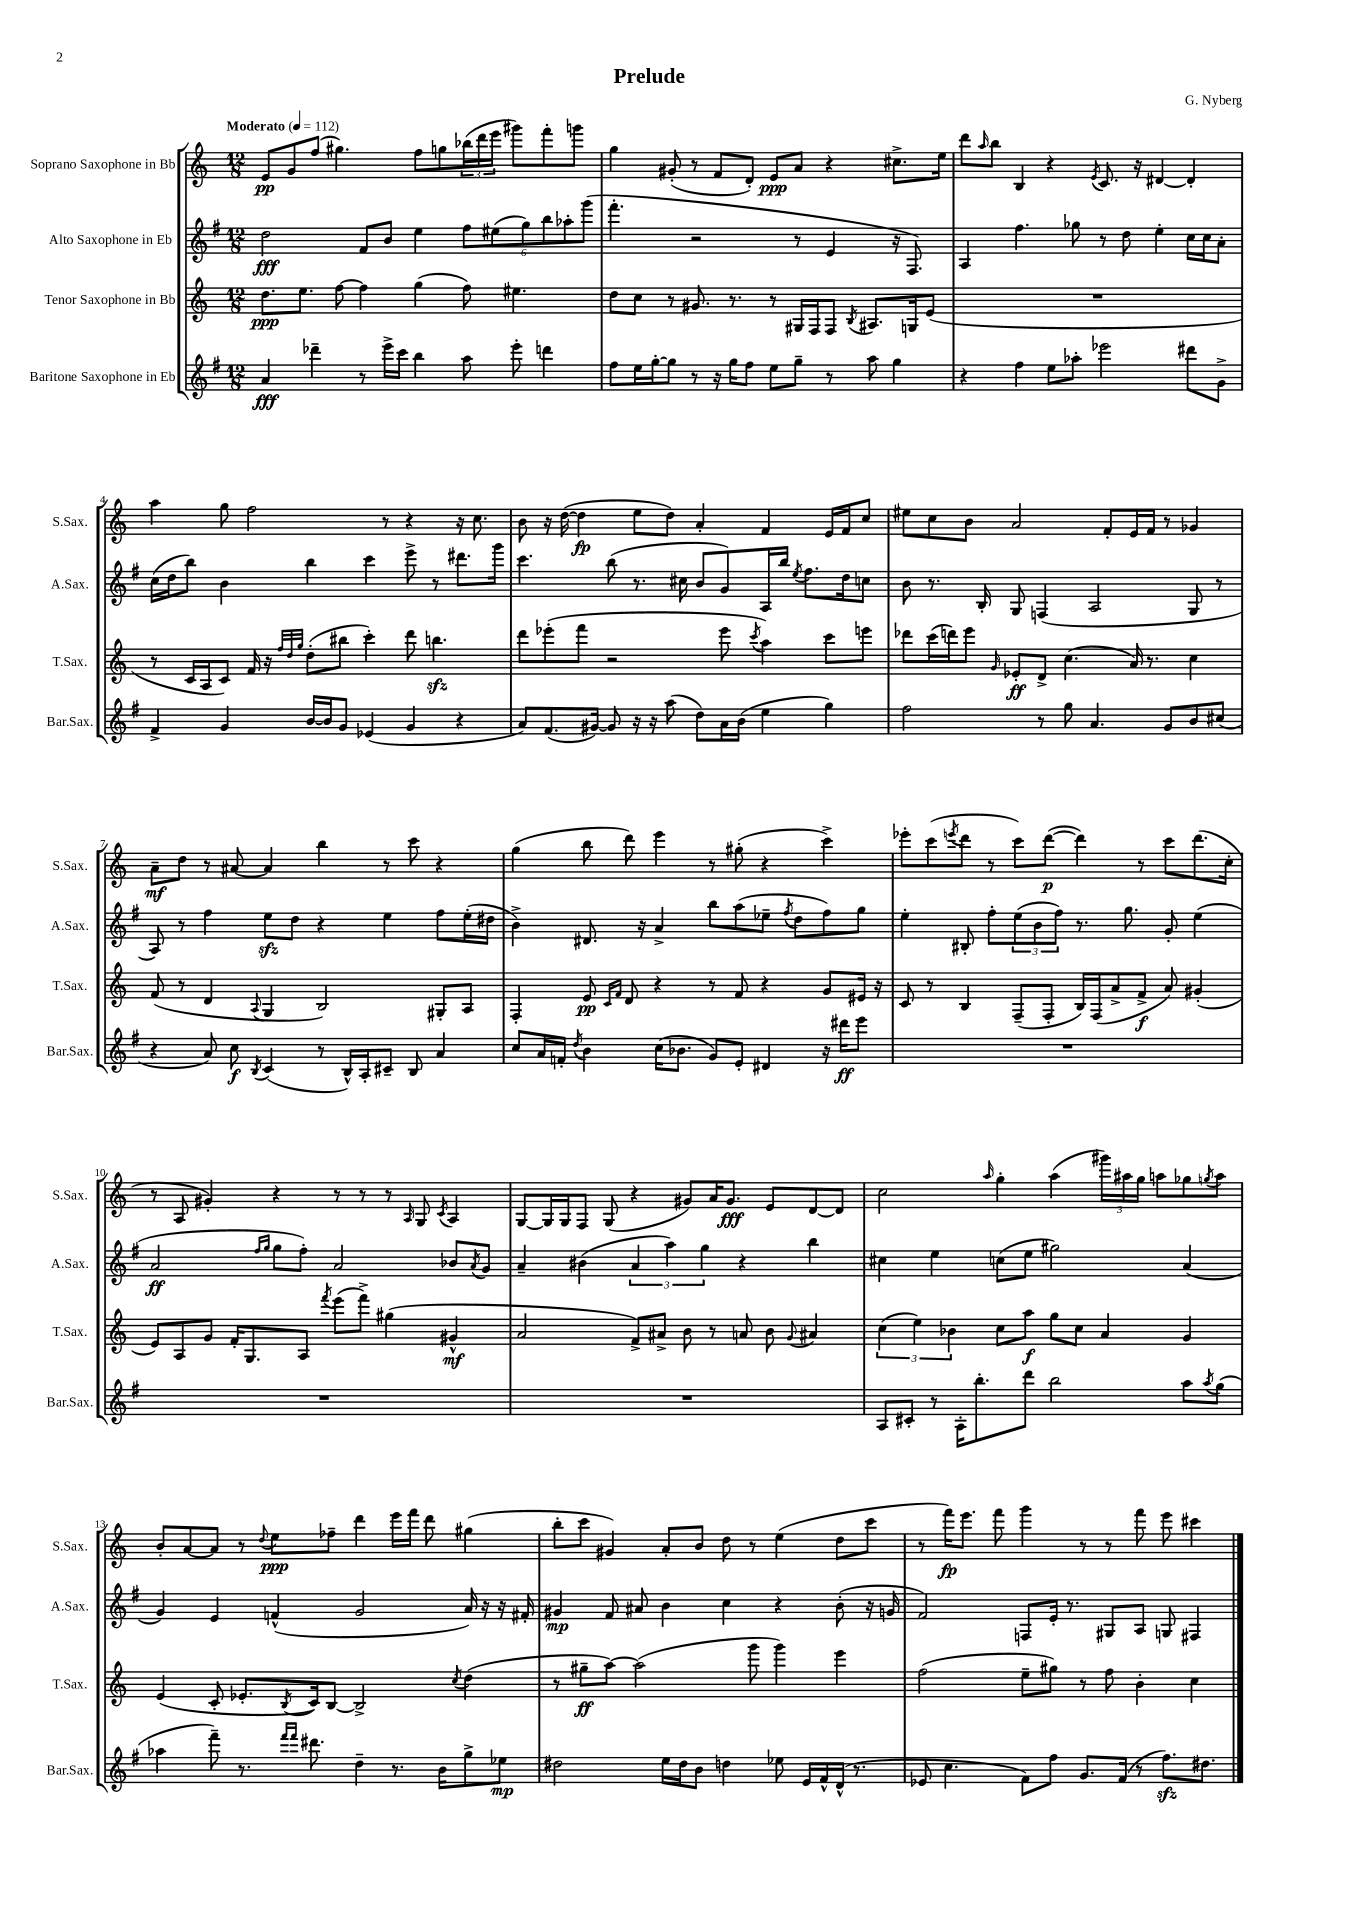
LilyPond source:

\header { title = "Prelude" composer = "G. Nyberg" }
<<
\new StaffGroup <<
\new Staff = "s0" \with { instrumentName = "Soprano Saxophone in Bb" shortInstrumentName = "S.Sax." } {
    \clef treble \key c \major \numericTimeSignature \time 12/8 \tempo "Moderato" 4 = 112
    e'8\pp g'8 f''8( gis''4.) f''8 g''8 \tuplet 3/2 { bes''16( d'''16 e'''16 } gis'''8) f'''8-. g'''8 |
    g''4 gis'8-.( r8 f'8 d'8-.) e'8\ppp a'8 r4 cis''8.-> e''16 |
    d'''8 \grace { a''16 } b''8 b4 r4 \acciaccatura { e'8 } c'8. r16 dis'4~ dis'4-. |
    a''4 g''8 f''2 r8 r4 r16 c''8. |
    b'8 r16 d''16~( d''4\fp e''8 d''8) a'4-. f'4 e'16 f'16 c''8 |
    eis''8 c''8 b'8 a'2 f'8-. e'16 f'16 r8 ges'4 |
    a'8--\mf d''8 r8 ais'8~ ais'4 b''4 r8 c'''8 r4 |
    g''4( b''8 d'''8) e'''4 r8 gis''8-.( r4 c'''4->) |
    ees'''8-. c'''8( \acciaccatura { e'''8 } d'''8 r8 c'''8) d'''8~\p( d'''4) r8 c'''8 d'''8.( c''16-. |
    r8 a8 gis'4-.) r4 r8 r8 r8 \grace { a16 } g8 \acciaccatura { c'8 } a4 |
    g8~ g16 g16 f8 g8( r4 gis'8) a'16 gis'8.\fff e'8 d'8~ d'8 |
    c''2 \grace { a''16 } g''4-. a''4( \tuplet 3/2 { gis'''16) ais''16 g''16 } a''8 ges''8 \acciaccatura { g''8 } a''8 |
    b'8-. a'8~ a'8 r8 \appoggiatura { d''8 } e''8\ppp fes''8-- d'''4 e'''16 f'''16 d'''8 gis''4( |
    b''8-. c'''8 gis'4) a'8-. b'8 d''8 r8 e''4( d''8 c'''8 |
    r8 f'''16\fp) e'''8. f'''8 g'''4 r8 r8 f'''8 e'''8 cis'''4 \bar "|." |
}
\new Staff = "s1" \with { instrumentName = "Alto Saxophone in Eb" shortInstrumentName = "A.Sax." } {
    \clef treble \key g \major \numericTimeSignature \time 12/8
    d''2\fff fis'8 b'8 e''4 \tuplet 6/4 { fis''8 eis''8( g''8) b''8 aes''8-. g'''8( } |
    fis'''4.-. r2 r8 e'4 r16 fis8.) |
    a4 fis''4. ges''8 r8 d''8 e''4-. c''16 c''16 a'8-. |
    c''16( d''16 b''8) b'4 b''4 c'''4 e'''8-> r8 dis'''8. g'''16 |
    c'''4. b''8( r8. cis''16 b'8 g'8) a16 b''16 \acciaccatura { e''8 } fis''8. d''16 c''8 |
    b'8 r8. b16-. g8 f4( a2 g8 r8 |
    a8) r8 fis''4 e''8\sfz d''8 r4 e''4 fis''8 e''16-.( dis''16 |
    b'4->) dis'8. r16 a'4-> b''8 a''8( ees''8-- \acciaccatura { fis''8 } d''8 fis''8) g''8 |
    e''4-. bis8-. fis''8-. \tuplet 3/2 { e''8( b'8 fis''8) } r8. g''8. g'8-. e''4( |
    a'2\ff \grace { fis''16 g''16 } g''8 fis''8-.) a'2 bes'8 \acciaccatura { a'8 } g'8 |
    a'4-- bis'4( \tuplet 3/2 { a'4 a''4) g''4 } r4 b''4 |
    cis''4 e''4 c''8( e''8 gis''2) a'4( |
    g'4) e'4 f'4-^( g'2 a'16) r16 r16 fis'16-. |
    gis'4\mp fis'8 ais'8 b'4 c''4 r4 b'8-.( r16 g'16 |
    fis'2) f8 e'16-. r8. gis8 a8 g8 fis4 \bar "|." |
}
\new Staff = "s2" \with { instrumentName = "Tenor Saxophone in Bb" shortInstrumentName = "T.Sax." } {
    \clef treble \key c \major \numericTimeSignature \time 12/8
    d''8.\ppp e''8. f''8~ f''4 g''4( f''8) eis''4. |
    d''8 c''8 r8 gis'8. r8. r8 gis16 f16 f8 \acciaccatura { b8 } ais8. g16 e'8( |
    R1. |
    r8 c'16 a16 c'8) f'16 r16 \grace { f''32 d''32 g''32 } d''8-.( bis''8 c'''4-.) d'''8 b''4.\sfz |
    d'''8 ees'''8-.( f'''8 r2 ees'''8 \acciaccatura { c'''8 } a''4) c'''8 e'''8 |
    des'''8 c'''16( d'''16) e'''8 \grace { g'16 } ees'8-.\ff d'8-> c''4.( a'16) r8. c''4 |
    f'8( r8 d'4 \appoggiatura { a8 } g4 b2) gis8-. a8 |
    f4-. e'8\pp \grace { c'16 f'16 } d'8 r4 r8 f'8 r4 g'8 eis'16 r16 |
    c'8 r8 b4 f8--( f8-. b16) f16( a'8-> f'8->\f a'8) gis'4-.( |
    e'8) a8 g'8 f'16-. g8. a8 \acciaccatura { f'''8 } e'''8( f'''8->) gis''4( gis'4-^\mf |
    a'2 f'8->) ais'8-> b'8 r8 a'8 b'8 \appoggiatura { g'8 } ais'4 |
    \tuplet 3/2 { c''4( e''4) bes'4 } c''8 a''8\f g''8 c''8 a'4 g'4 |
    e'4( c'8-. ees'8.-. \acciaccatura { b8 } c'16) b8~ b2-> \acciaccatura { c''8 } d''4( |
    r8 gis''8--\ff a''8~) a''2( g'''8 g'''4) e'''4 |
    f''2( e''8-- gis''8) r8 f''8 b'4-. c''4 \bar "|." |
}
\new Staff = "s3" \with { instrumentName = "Baritone Saxophone in Eb" shortInstrumentName = "Bar.Sax." } {
    \clef treble \key g \major \numericTimeSignature \time 12/8
    a'4\fff des'''4-- r8 e'''16-> c'''16 b''4 a''8 e'''8-. d'''4 |
    fis''8 e''16 g''16~-. g''8 r8 r16 g''16 fis''8 e''8 g''8-- r8 a''8 g''4 |
    r4 fis''4 e''8 aes''8-. ees'''2 dis'''8 g'8-> |
    fis'4-> g'4 b'16~ b'16 g'8 ees'4( g'4 r4 |
    a'8) fis'8.( gis'16~) gis'8 r16 r16 a''8( d''8) a'16 b'16( e''4 g''4) |
    fis''2 r8 g''8 a'4. g'8 b'8 cis''8( |
    r4 a'8) c''8\f \acciaccatura { b8 } c'4( r8 b16-^) a16-. cis'8-- b8 a'4 |
    c''8 a'16 f'16-. \acciaccatura { d''8 } b'4 c''16( bes'8. g'8) e'8-. dis'4 r16 dis'''16\ff e'''8 |
    R1. |
    R1. |
    R1. |
    a8 cis'8-. r8 a16-. b''8.-. d'''8 b''2 a''8 \acciaccatura { a''8 } g''8( |
    aes''4 fis'''8--) r8. \grace { fis'''16 fis'''16 } dis'''8. d''4-- r8. b'16 g''8-> ees''8\mp |
    dis''2 e''16 dis''16 b'8 d''4 ees''8 e'16 fis'16-^ d'16-^( r8. |
    ees'8 c''4. fis'8) fis''8 g'8. fis'16( r8 fis''8.\sfz) dis''8. \bar "|." |
}
>>
>>
